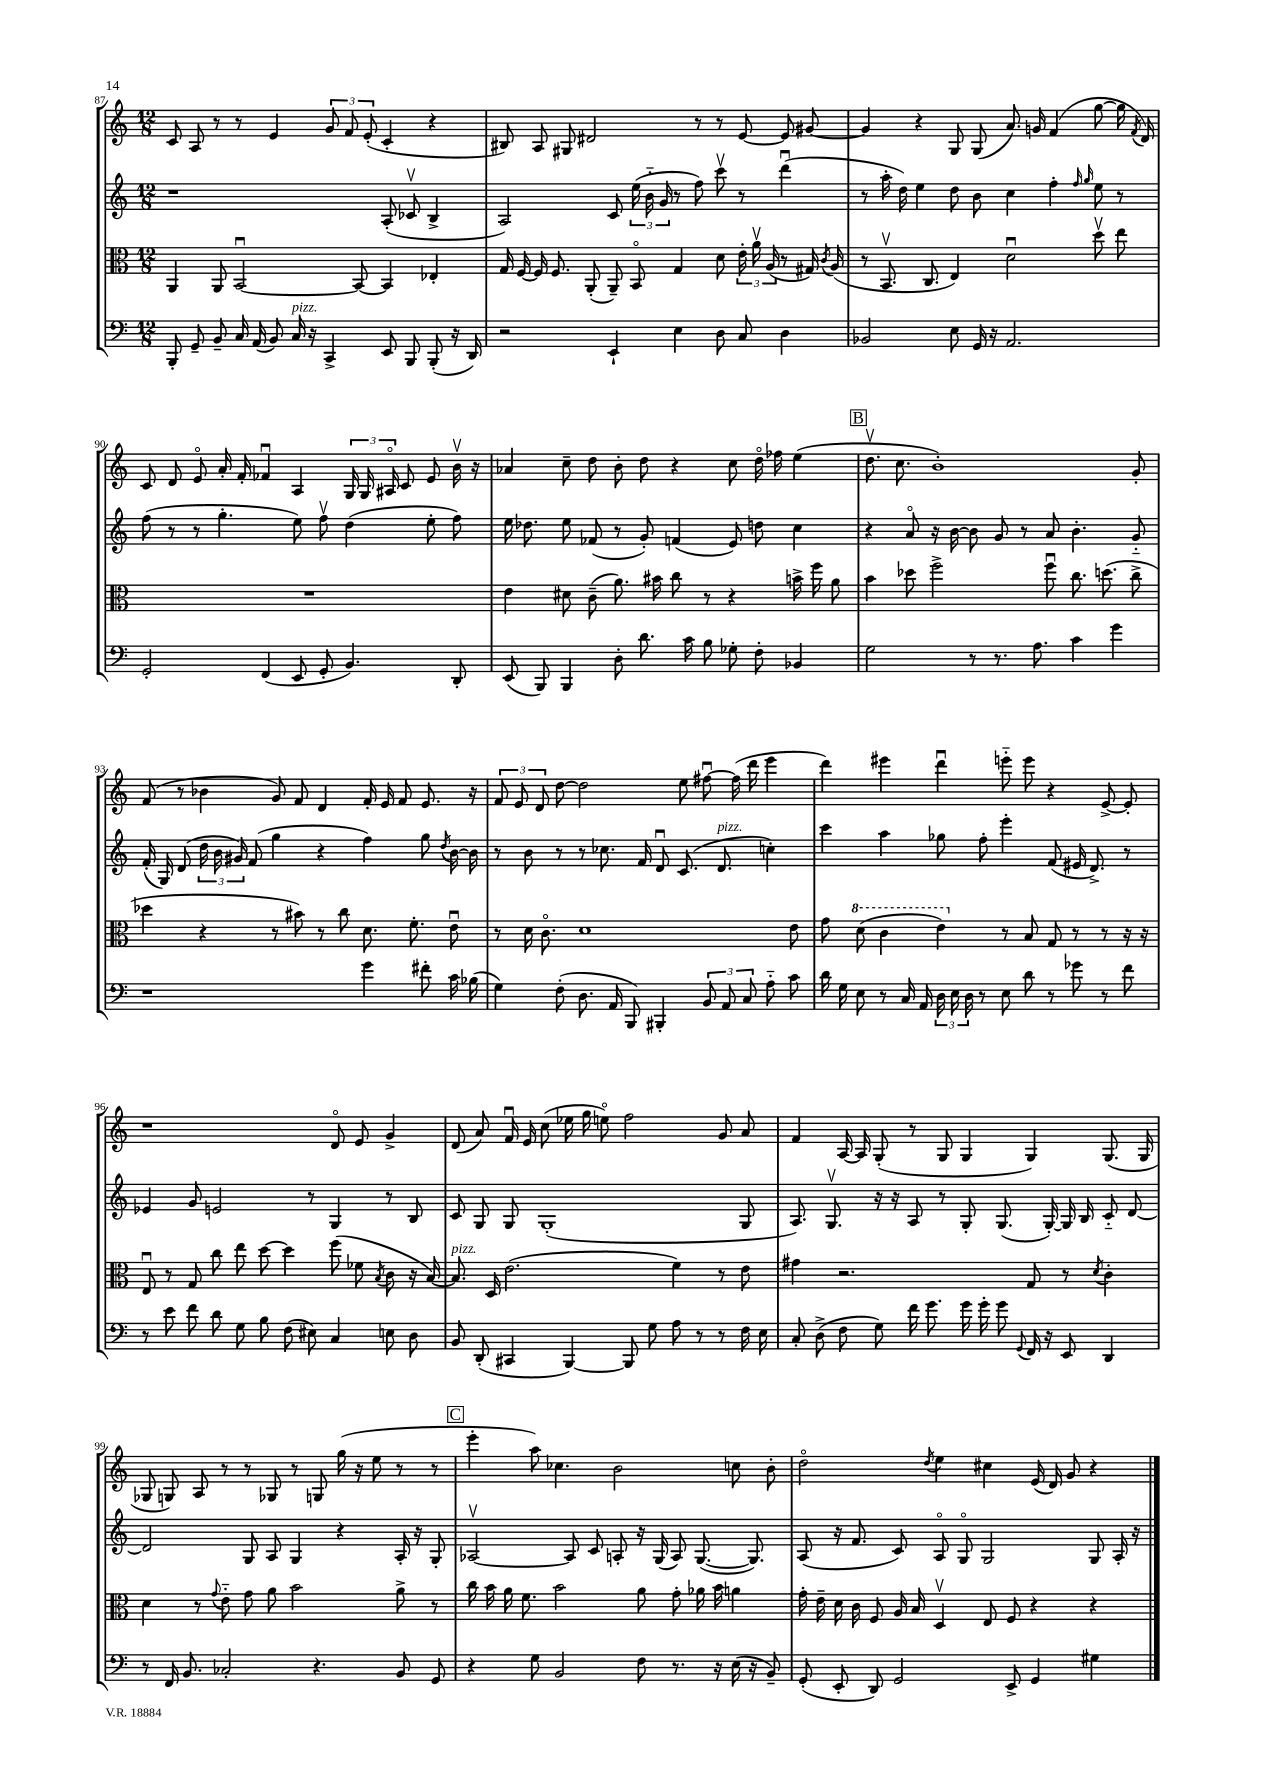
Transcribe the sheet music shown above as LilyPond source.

<<
\new StaffGroup <<
\new Staff = "s0" {
    \clef treble \key c \major \numericTimeSignature \time 12/8
    \autoBeamOff c'8 a8 r8 r8 e'4 \tuplet 3/2 { g'8 f'8 e'8-.( } c'4-. r4 |
    bis8) a8 gis8 dis'2 r8 r8 e'8~ e'8 gis'8~ |
    gis'4 r4 g8 g8( a'8.) g'16 f'4( g''8~ g''16 \acciaccatura { f'8 } d'16) |
    c'8 d'8 e'8\flageolet a'16-. f'16-. fes'4\downbow a4 \tuplet 3/2 { g16 g16 ais16\flageolet } c'8 e'8 b'16\upbow r16 |
    aes'4 c''8-- d''8 b'8-. d''8 r4 c''8 d''16\flageolet fes''16 e''4( |
    \mark \markup { \box "B" } d''8.\upbow c''8. b'1-.) g'8-. |
    f'8( r8 bes'4 g'8) f'8 d'4 f'16-. e'16 f'8 e'8. r16 |
    \tuplet 3/2 { f'8 e'8 d'8 } d''8~ d''2 e''8 fis''8~\downbow fis''16( d'''16 e'''4 |
    d'''4) eis'''4 d'''4\downbow e'''8-_ e'''8 r4 e'8~-> e'8-. |
    r1 d'8\flageolet e'8 g'4-> |
    d'8( a'8) f'16\downbow e'16 c''8( ees''16 g''16 e''8\flageolet) f''2 g'8 a'8 |
    f'4 a16~ a16 g8-.( r8 g8 g4 g4) g8.( g16 |
    ges8 g8) a8 r8 r8 ges8 r8 g8 g''16( r16 e''8 r8 r8 |
    \mark \markup { \box "C" } e'''4-. a''8) ces''4. b'2 c''8 b'8-. |
    d''2\flageolet \acciaccatura { d''8 } e''4 cis''4 e'16( d'16) g'8 r4 \bar "|." |
}
\new Staff = "s1" {
    \clef treble \key c \major \numericTimeSignature \time 12/8
    \autoBeamOff r1 a8-.( ces'8\upbow b4-> |
    a2) c'8 \tuplet 3/2 { e''16( b'16-_ g'16 } r8 f''8) c'''8\upbow r8 d'''4\downbow( |
    r8 a''16-. d''16) e''4 d''8 b'8 c''4 f''4-. \grace { f''16 g''16 } e''8 r8 |
    f''8( r8 r8 g''4.-. e''8) f''8\upbow d''4( e''8-. f''8) |
    e''16 des''8. e''8 fes'8( r8 g'8-.) f'4( e'8) d''8 c''4 |
    \mark \markup { \box "B" } r4 a'8\flageolet r16 b'16~ b'8 g'8 r8 a'8 b'4.-. g'8-_ |
    f'16-.( g16) d'8( \tuplet 3/2 { d''16 b'16 gis'16) } f'8( g''4 r4 f''4) g''8 \acciaccatura { d''8 } b'16~ b'16 |
    r8 b'8 r8 r8 ces''8. f'16 d'8\downbow c'8.( d'8.^\markup { \italic "pizz." } c''4-.) |
    c'''4 a''4 ges''8 f''8-. e'''4-. f'8( eis'16 d'8.->) r8 |
    ees'4 g'8 e'2 r8 g4 r8 b8 |
    c'8 g8 g8 g1-.( g8 |
    a8.) g8.\upbow r16 r16 a8 r8 g8-. g8.( g16~-.) g16 b16 c'8-_ d'8~ |
    d'2 g8 a8 g4 r4 a16-. r16 g8-. |
    \mark \markup { \box "C" } aes2~\upbow aes8 c'8 a8-. r16 g16( a8) g8.~( g8.) |
    a8( r16 f'8. c'8) a8\flageolet g8\flageolet g2 g8 a16-. r16 \bar "|." |
}
\new Staff = "s2" {
    \clef alto \key c \major \numericTimeSignature \time 12/8
    \autoBeamOff a,4 a,8 b,2~\downbow b,8~ b,4 ees4-. |
    g16 f16~ f16 f8. a,8-.( a,8--) b,8\flageolet g4 d'8 \tuplet 3/2 { e'16-. a'16\upbow a16( } r8 gis16) \acciaccatura { c'8 } a16( |
    r8 b,8.\upbow c8. e4) d'2\downbow d''8\upbow e''8 |
    R1. |
    e'4 dis'8 c'8--( a'8.) bis'16 c''8 r8 r4 b'16-> f''16 a'8 |
    \mark \markup { \box "B" } b'4 des''8 f''2-> f''8\downbow c''8. d''8.( c''8-> |
    des''4 r4 r8 bis'8) r8 c''8 d'8. f'8.-. e'8\downbow |
    r8 d'16 c'8.\flageolet d'1 e'8 |
    g'8 \ottava #1 d''8( c''4 e''4) \ottava #0 r8 b8 g8 r8 r8 r16 r16 |
    e8\downbow r8 g8 c''8 e''8 d''8~ d''4 f''8( fes'8 \acciaccatura { b8 } c'8 r16 b16~) |
    b8.^\markup { \italic "pizz." } d16 e'2.( f'4) r8 e'8 |
    gis'4 r2. g8 r8 \acciaccatura { d'8 } c'4-. |
    d'4 r8 \appoggiatura { g'8 } e'8-_ g'8 a'8 b'2 a'8-> r8 |
    \mark \markup { \box "C" } c''16 b'16 a'16 f'8. b'2 a'8 g'8-. aes'16 b'16 a'4 |
    g'16-. e'16-- d'16 c'16 f8 a16 b16 d4\upbow e8 f8 r4 r4 \bar "|." |
}
\new Staff = "s3" {
    \clef bass \key c \major \numericTimeSignature \time 12/8
    \autoBeamOff b,,8-. g,8-- b,8-- c16 a,16( b,8) c16^\markup { \italic "pizz." } r16 c,4-> e,8 b,,8 b,,8-.( r16 d,16) |
    r2 e,4-! e4 d8 c8 d4 |
    bes,2 e8 g,16 r16 a,2. |
    g,2-. f,4( e,8 g,8-. b,4.) d,8-. |
    e,8( b,,8) b,,4 d8-. d'8. c'16 b8 ges8-. f8-. bes,4 |
    \mark \markup { \box "B" } g2 r8 r8. a8. c'4 g'4 |
    r1 g'4 fis'8-. c'16 bes16( |
    g4) f8-.( d8. a,16 b,,8) bis,,4-. \tuplet 3/2 { b,8 a,8 c8 } a8-_ c'8 |
    d'16 g16 e8 r8 c16 a,16 \tuplet 3/2 { d16 e16 d16 } r8 e8 d'8 r8 ges'8 r8 f'8 |
    r8 e'8 f'8 d'8 g8 b8 f8( eis8) c4 e8 d8 |
    b,8 d,8-.( cis,4 b,,4~) b,,8 g8 a8 r8 r8 f16 e16 |
    c8-. d8->( f8 g8) f'16 g'8. g'16 g'16-. g'8 \appoggiatura { g,8 } f,16 r16 e,8 d,4 |
    r8 f,16 b,8. ces2-. r4. b,8 g,8 |
    \mark \markup { \box "C" } r4 g8 b,2 f8 r8. r16 e16( r16 b,8--) |
    g,8-.( e,8-. d,8) g,2 e,8-> g,4 gis4 \bar "|." |
}
>>
>>
\layout { \context { \Score currentBarNumber = #87 } }
